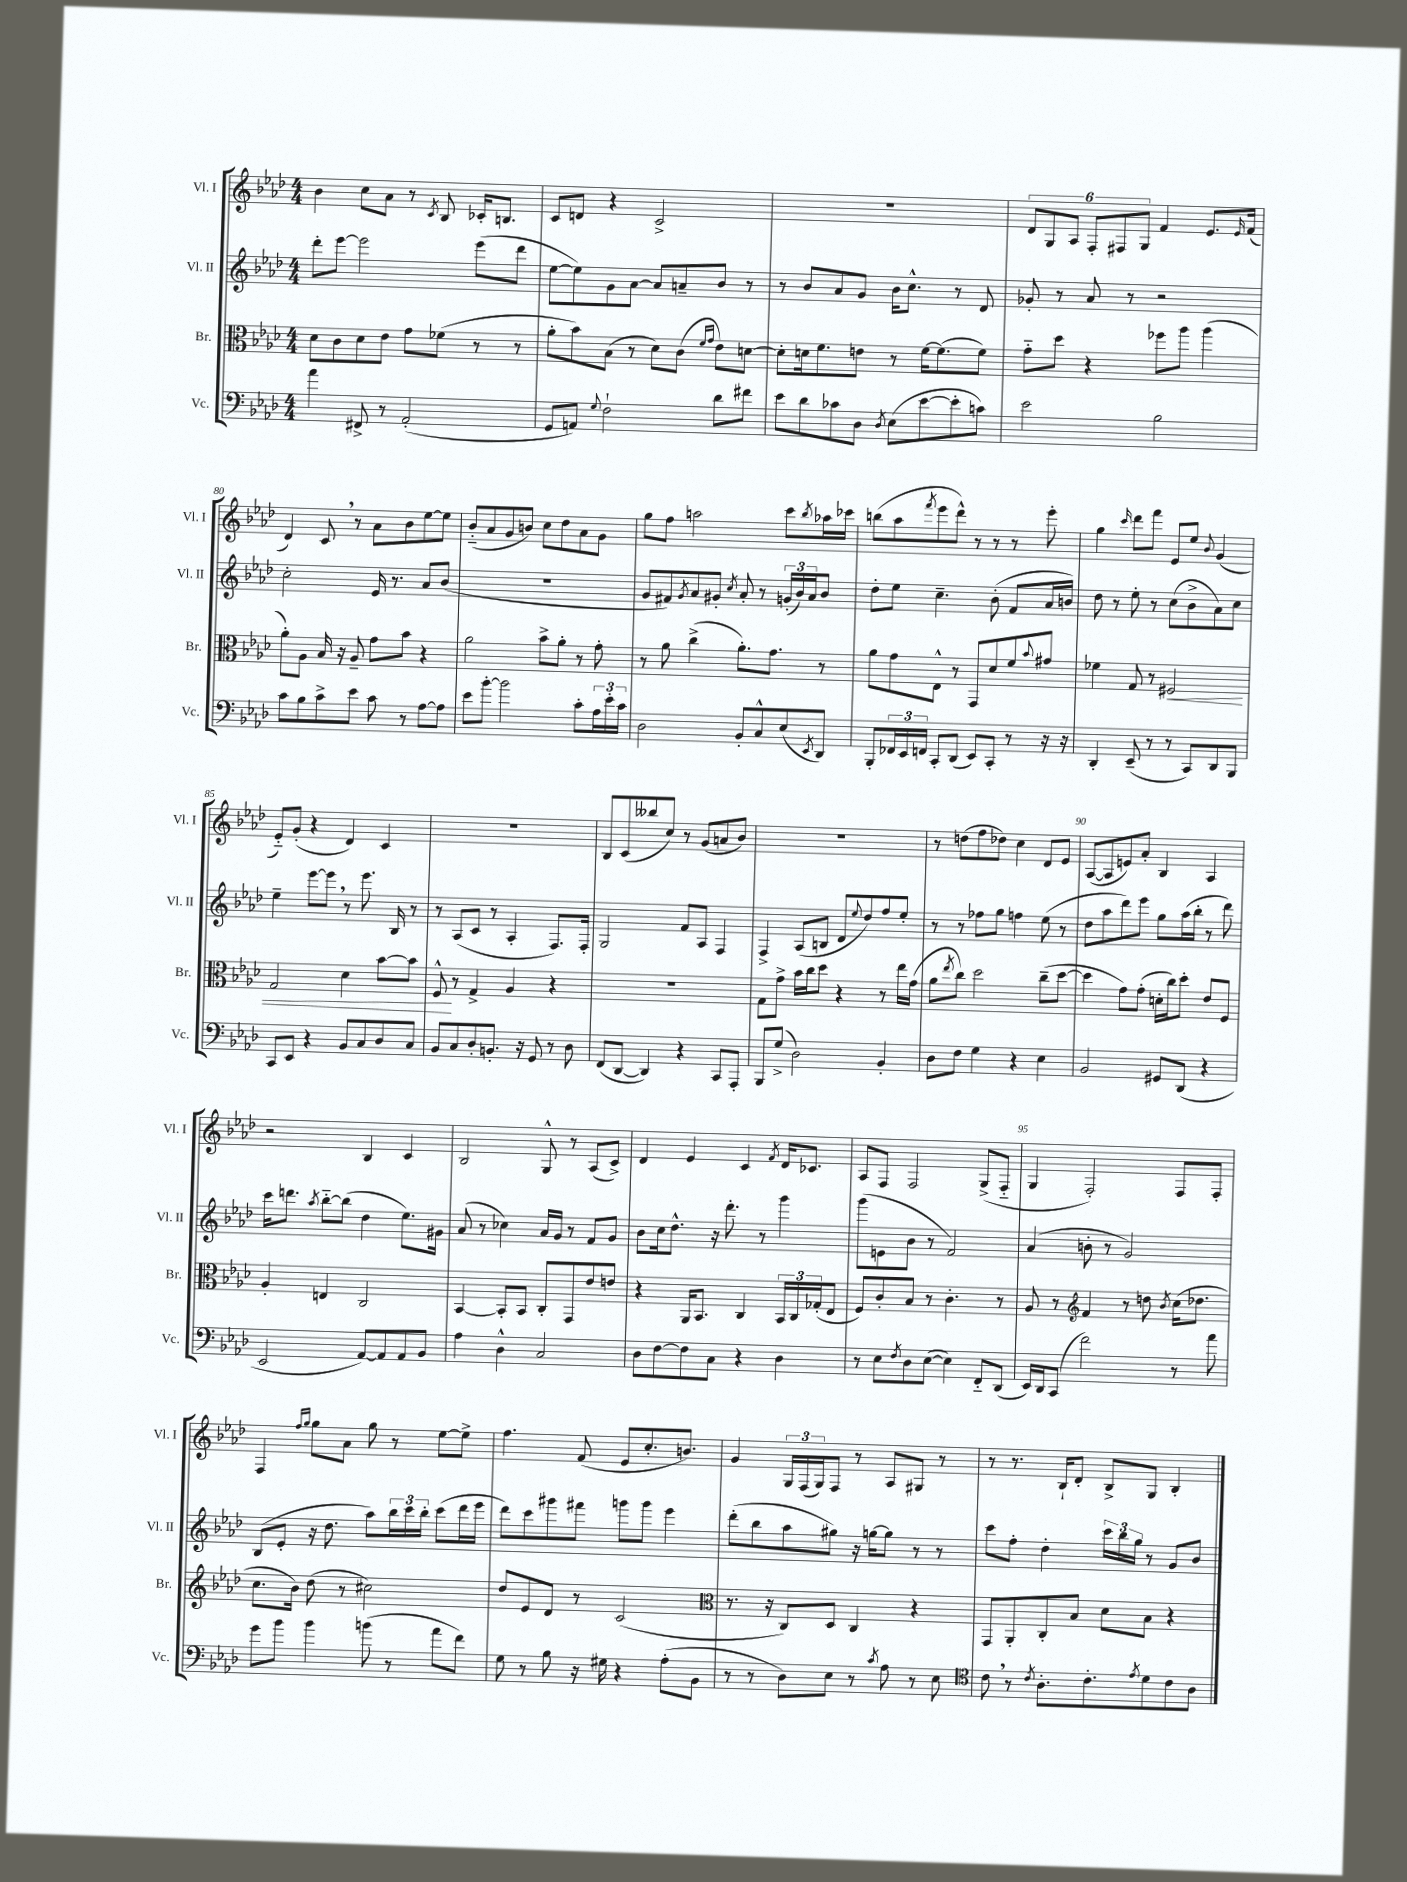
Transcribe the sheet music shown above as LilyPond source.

<<
\new StaffGroup <<
\new Staff = "s0" \with { instrumentName = "Vl. I" shortInstrumentName = "Vl. I" } {
    \clef treble \key aes \major \numericTimeSignature \time 4/4
    bes'4 c''8 aes'8 r8 \acciaccatura { c'8 } bes8 ces'16-. b8. |
    c'8 d'8 r4 c'2-> |
    R1 |
    \tuplet 6/4 { des'8 g8 aes8 f8-. fis8 g8 } f'4 ees'8. \grace { ees'16 } f'16( |
    des'4) c'8 \breathe r8 aes'8 bes'8 ees''8~ ees''8 |
    bes'8-_( aes'8 g'8 b'8) c''8 des''8 aes'8 g'8 |
    g''8 f''8 a''2 c'''8 \acciaccatura { bes''8 } aes''16 ces'''16 |
    b''8( aes''8 \acciaccatura { f'''8 } ees'''8 des'''8-^) r8 r8 r8 ees'''8-. |
    g''4 \grace { c'''16 } des'''8 f'''8 ees'8 ees''8 \appoggiatura { bes'8 } g'4( |
    ees'8-_) g'8-.( r4 des'4) c'4 |
    R1 |
    bes8 c'8( beses''8 c''8) r8 g'8( a'8 bes'8) |
    R1 |
    r8 d''8( f''8 des''8) c''4 des'8 ees'8 |
    aes8~( aes8 e'8) aes'8-. bes4 aes4 |
    r2 bes4 c'4 |
    bes2 g8-^ r8 aes8( c'8->) |
    des'4 ees'4 c'4 \acciaccatura { f'8 } des'16 ces'8. |
    aes8 f8 f2 g8->( f8-_ |
    g4 f2-.) f8 f8-. |
    f4 \grace { f''16 g''16 } g''8 aes'8 g''8 r8 ees''8~ ees''8-> |
    f''4. f'8( ees'8 c''8.-. b'8.) |
    g'4 \tuplet 3/2 { g16 f16( g16) } f8 r8 aes8 gis8 r8 |
    r8 r8. bes16-! des'8-. bes8-> g8 bes4-. \bar "|." |
}
\new Staff = "s1" \with { instrumentName = "Vl. II" shortInstrumentName = "Vl. II" } {
    \clef treble \key aes \major \numericTimeSignature \time 4/4
    des'''8-. ees'''8~ ees'''2 ees'''8( des'''8 |
    ees''8~ ees''8) g'8 aes'8~ aes'8 a'8-- bes'8 r8 |
    r8 bes'8 aes'8 g'8 bes'16 c''8.-^ r8 des'8 |
    ges'8-. r8 aes'8 r8 r2 |
    c''2-. ees'16 r8. aes'8 bes'8( |
    R1 |
    g'8 fis'8) \acciaccatura { g'8 } aes'8 gis'8-. \acciaccatura { c''8 } aes'8-. r8 \tuplet 3/2 { g'16-.( bes'16) aes'16 } bes'8 |
    des''8-. ees''8 c''4.-- bes'8-.( f'8 aes'16 b'16) |
    des''8 r8 ees''8-. r8 c''8( bes'8-> aes'8) c''8 |
    ees''4-- ees'''8~ ees'''8 \breathe r8 ees'''8. bes16 r8 |
    r8 aes8( c'8 r8 aes4-. f8.) f16-. |
    g2 f'8 aes8 f4 |
    f4-> aes8( b8 des'8 \appoggiatura { ees''8 } des''8) f''8 ees''8-. |
    r8 r8 fes''8 g''8 f''4 ees''8( r8 |
    des''8 aes''8 des'''8) ees'''8 g''8 aes''16( bes''16-. r8 des'''8) |
    c'''16 d'''8. \acciaccatura { aes''8 } bes''8~-_ bes''8( des''4 ees''8.) gis'16 |
    aes'8( r8 ces''4) aes'16 g'16 r8 f'8 g'8 |
    bes'8 c''16 des''8.-^ r16 des'''8.-. r8 g'''4 |
    g'''8( e'8 bes'8 r8 f'2) |
    aes'4( b'8-. r8 g'2) |
    bes8( ees'8-. r16 des''8. aes''8) \tuplet 3/2 { bes''16 c'''16 bes''16-. } c'''8( des'''16 ees'''16 |
    des'''8) c'''8 gis'''8 fis'''8 g'''8 g'''8 ees'''4 |
    des'''8-.( bes''8 aes''8 gis''8) r16 g''16~ g''8 r8 r8 |
    c'''8 f''8-. des''4-. \tuplet 3/2 { c'''16 bes''16 g''16 } r8 g'8 bes'8 \bar "|." |
}
\new Staff = "s2" \with { instrumentName = "Br." shortInstrumentName = "Br." } {
    \clef alto \key aes \major \numericTimeSignature \time 4/4
    des'8 c'8 des'8 ees'8 g'8 fes'8( r8 r8 |
    aes'8-. bes'8) bes8( r8 des'8) c'8( \grace { f'16 g'16 } ees'8) d'8~ |
    d'8-. d'16 f'8. e'8 r8 f'16~ f'8.( f'8) |
    g'8-_ des''8 r4 fes''8 aes''8 aes''4( |
    aes'8-.) aes8 bes16 r16 aes8-- g'8 bes'8 r4 |
    aes'2 bes'8-> aes'8-. r8 g'8-. |
    r8 aes'8 c''4->( aes'8.-.) g'8. r8 |
    aes'8 g'8 ees8-^ r8 g,8 des'8 f'8 \appoggiatura { bes'8 } gis'8 |
    fes'4 g8 r8 fis2\< |
    g2 des'4 bes'8~ bes'8 |
    f8-^\! r8 g4-> aes4 r4 |
    R1 |
    g8 g'8-> bes'16 c''16 des''8 r4 r8 ees''16 g'16( |
    aes'8 \acciaccatura { ees''8 } c''8) des''2 c''8--( des''8~ |
    des''4 g'8) g'8-.( d'16-. c''16) des''8-. ees'8 f8 |
    aes4-. e4 c2 |
    bes,4~ bes,8-. bes,8 c8-. g,8 ees'8 e'8 |
    r4 aes,16 bes,8. c4 \tuplet 3/2 { bes,16 c16 ges16-.( } ees8 |
    f8) c'8-. bes8 r8 c'4.-. r8 |
    aes8 r8 \clef treble f'4 r8 d''8 \acciaccatura { bes'8 } c''16( des''8. |
    c''8. bes'16) des''8( r8 cis''2) |
    des''8 ees'8 des'8 r8 c'2( |
    \clef alto r8. r16 c8) des8 c4 r4 |
    g,8 aes,8-. c8-. bes8 des'8 bes8 r4 \bar "|." |
}
\new Staff = "s3" \with { instrumentName = "Vc." shortInstrumentName = "Vc." } {
    \clef bass \key aes \major \numericTimeSignature \time 4/4
    aes'4 fis,8-> r8 aes,2-.( |
    g,8 a,8) \appoggiatura { g8 } f2-! des'8 fis'8 |
    ees'8 des'8 ces'8 des8 \acciaccatura { des8 } ees8( ees'8~ ees'8-. c'8) |
    ees'2 bes2 |
    c'8 bes8 c'8-> ees'8 c'8 r8 aes8~ aes8 |
    ees'8 bes'8~-. bes'2 c'8-. \tuplet 3/2 { aes16 ees'16-. c'16 } |
    des2 bes,8-. c8-^ ees8( \acciaccatura { ees,8 } des,8) |
    bes,,8-. \tuplet 3/2 { fes,16 ees,16 f,16 } c,8-. des,8( ees,8) c,8-. r8 r16 r16 |
    des,4-. ees,8--( r8 r8 c,8) des,8 bes,,8 |
    c,8 ees,8 r4 bes,8 c8 des8 c8 |
    bes,8 c8 des8-. b,8.-. r16 g,8 r8 des8 |
    f,8( des,8~ des,4) r4 c,8 aes,,8-. |
    bes,,8 g8->( des2) bes,4-. |
    des8 f8 g4 r4 ees4 |
    bes,2 gis,8 des,8( r4 |
    ees,2 aes,8~) aes,8 aes,8 bes,8 |
    aes4 des4-^ c2 |
    des8 f8~ f8 c8 r4 des4 |
    r8 ees8 \acciaccatura { f8 } des8 ees8~( ees4) f,8-_ des,8( |
    ees,16) des,16 c,8( f'2) r8 aes'8 |
    g'8 bes'8 bes'4 b'8( r8 aes'8 f'8) |
    g8 r8 bes8 r16 gis16 r4 aes8-.( bes,8 |
    r8 r8 des8) ees8 r8 \acciaccatura { c'8 } aes8 r8 ees8 |
    \clef tenor c'8 \breathe r8 \acciaccatura { c'8 } aes8.-. c'8.-. \acciaccatura { ees'8 } des'8 c'8 aes8 \bar "|." |
}
>>
>>
\layout { \context { \Score currentBarNumber = #76 \override BarNumber.break-visibility = ##(#f #t #t) barNumberVisibility = #(every-nth-bar-number-visible 5) } }
